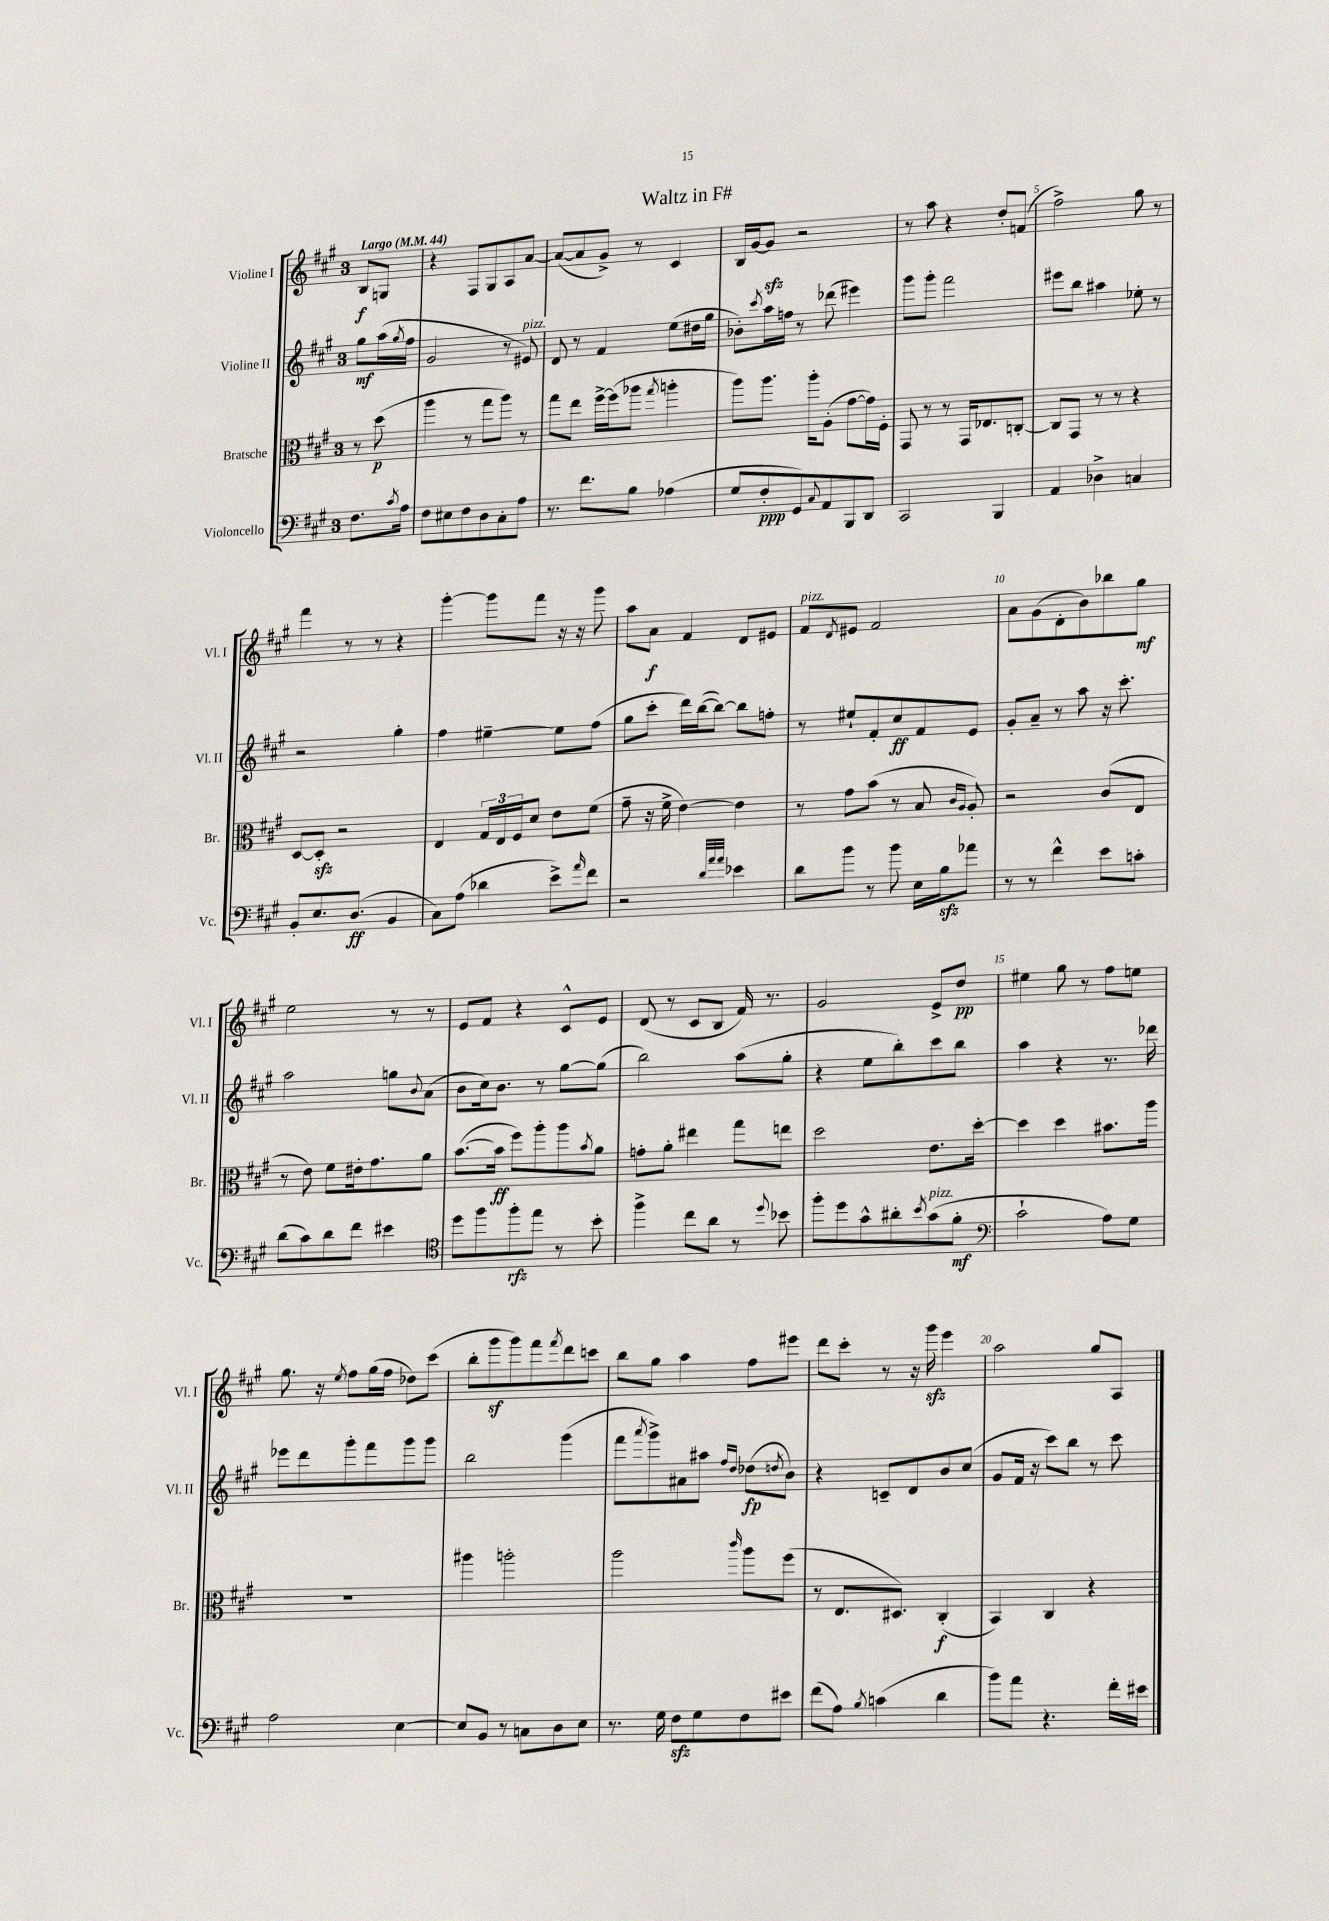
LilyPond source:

\header { title = "Waltz in F#" }
<<
\new StaffGroup <<
\new Staff = "s0" \with { instrumentName = "Violine I" shortInstrumentName = "Vl. I" } {
    \clef treble \key a \major \once \override Staff.TimeSignature.style = #'single-digit \time 3/4 \partial 4 \tempo "Largo" 4 = 44
    b8\f g8 |
    r4 fis8 gis8 a8 a'8~ |
    a'8~( a'8 gis'8->) r8 cis'4 |
    b16 gis'16~ gis'8\sfz r2 |
    r8 a''8 r4 d''8-. f'8( |
    fis''2->) gis''8 r8 |
    fis'''4 r8 r8 r4 |
    gis'''4~-. gis'''8 fis'''8 r16 r16 gis'''8 |
    a''8 a'8\f fis'4 d'8 eis'8 |
    fis'8^\markup { \italic "pizz." } \acciaccatura { d'8 } eis'8 fis'2 |
    a'8 gis'8( d'8-. b'8) bes''8 gis''8\mf |
    e''2 r8 r8 |
    e'8 fis'8 r4 cis'8-^ e'8 |
    d'8( r8 cis'8 b8 fis'16) r8. |
    gis'2 e'8-> d''8\pp |
    eis''4 gis''8 r8 fis''8 e''8 |
    gis''8. r16 \acciaccatura { e''8 } fis''8 gis''16( fis''16 des''8) cis'''8( |
    b''8-. gis'''8\sf gis'''8) fis'''8 \acciaccatura { fis'''8 } d'''8 c'''8 |
    b''8 gis''8 a''4 fis''8 eis'''8 |
    d'''8 cis'''8-. r8 r16 gis'''16\sfz e'''4 |
    a''2 gis''8 a8 \bar "|." |
}
\new Staff = "s1" \with { instrumentName = "Violine II" shortInstrumentName = "Vl. II" } {
    \clef treble \key a \major \once \override Staff.TimeSignature.style = #'single-digit \time 3/4 \partial 4
    gis''8\mf a''16( \acciaccatura { gis''8 } fis''16 |
    gis'2 r8 eis'8^\markup { \italic "pizz." }) |
    d'8 r8 fis'4 e''8( dis''16 gis''16 |
    bes'8-.) \acciaccatura { cis'''8 } a''16 f''16 r8 des'''8( eis'''4) |
    gis'''8 gis'''8-. fis'''2 |
    eis'''8 b''8 ais''4 ees''8-. r8 |
    r2 gis''4-. |
    fis''4 eis''4~-- eis''8 fis''8( |
    gis''8 cis'''8-. d'''16) b''16~( b''8~) b''8 f''8-. |
    r8 eis''8-! fis'8-. cis''8\ff fis'8 e'8 |
    gis'8-. a'8-- r8 a''8 r16 cis'''8.-. |
    a''2 g''8 \appoggiatura { b'8 } a'8( |
    b'8 cis''16) b'8. r8 gis''8~ gis''8( |
    b''2) a''8( gis''8-. |
    r4 e''8 b''8-.) cis'''8 b''8 |
    a''4 r4 r8. des'''16 |
    ees'''8 d'''8 gis'''8-. fis'''8 gis'''8 gis'''8 |
    b''2 gis'''4( |
    fis'''8 \acciaccatura { a'''8 } gis'''8->) ais'8 ais''8 \grace { fis''16 d''16 } des''8\fp( \acciaccatura { d''8 } b'8) |
    r4 c'8-- d'8 b'8 cis''8( |
    gis'8 fis'16 r16 cis'''8) b''8 r8 cis'''8 \bar "|." |
}
\new Staff = "s2" \with { instrumentName = "Bratsche" shortInstrumentName = "Br." } {
    \clef alto \key a \major \once \override Staff.TimeSignature.style = #'single-digit \time 3/4 \partial 4
    r8 d''8\p( |
    a''4 r8 gis''8 a''8) r8 |
    gis''8 e''8 fis''16~-> fis''16( aes''8 \acciaccatura { gis''8 } a''4-. |
    a''8) a''8. a''16-. a8-.( gis'8~ gis'16) fis16-. |
    gis,8 r8 r8 gis,16 ees8. c8~-. |
    c8 gis,8 r8 r8 r4 |
    d8~ d8-.\sfz r2 |
    e4 \tuplet 3/2 { gis16 e16 fis16 } d'8 e'8 fis'8( |
    gis'8-- r16 fis'16-> e'4~) e'4 |
    r8 gis'8 b'8( r8 b8 \grace { cis'16 a16 } a8-.) |
    r2 cis'8( e8 |
    r8 e'8) fis'8 eis'16-. gis'8. a'8 |
    b'8.~( b'16\ff fis''8) a''8-. a''8 \acciaccatura { b'8 } a'8 |
    g'8-. a'8-. eis''4 gis''8 e''8 |
    d''2 e'8. d''16~-. |
    d''4 d''4 bis'8. a''16 |
    R2. |
    ais''4 a''2-. |
    a''2 \grace { cis'''16 } a''8 fis''8( |
    r8 e8. dis8.) cis4-.\f( |
    b,4) cis4 r4 \bar "|." |
}
\new Staff = "s3" \with { instrumentName = "Violoncello" shortInstrumentName = "Vc." } {
    \clef bass \key a \major \once \override Staff.TimeSignature.style = #'single-digit \time 3/4 \partial 4
    fis8. \acciaccatura { cis'8 } a16 |
    fis8 eis8 fis8 d8 cis8-. a8 |
    r8. fis'8. b8 aes4( |
    gis8 fis8-.\ppp gis,8) \appoggiatura { cis8 } a,8 b,,8 d,8 |
    cis,2 b,,4 |
    a,4 des4-> c4 |
    b,8-. e8. d8.\ff( b,4 |
    cis8) a8( des'4 e'8->) \grace { a'16 } fis'8 |
    r2 \grace { d'32 a'32 a'32 } ees'4 |
    d'8 b'8 r8 b'8 e16 b16\sfz aes'8 |
    r8 r8 fis'4-^ e'8 c'8-. |
    d'8( cis'8) d'8 fis'8 eis'4 |
    \clef tenor d''8 fis''8 fis''8-.\rfz e''8 r8 b'8-. |
    fis''4-> cis''8 a'8 r8 \appoggiatura { d''8 } bes'8 |
    fis''8-. d''8 gis'8-^ ais'8-. \acciaccatura { b'8 } gis'8^\markup { \italic "pizz." }( fis'8-.\mf |
    \clef bass cis'2-! a8) gis8 |
    a2 e4~ |
    e8 b,8 r8 c8 d8 e8 |
    r8. gis16 fis8\sfz gis8 fis8 eis'8 |
    fis'8( a8) \acciaccatura { b8 } c'4( d'4 |
    b'8) a'8 r4. fis'16-. eis'16 \bar "|." |
}
>>
>>
\layout { \context { \Score \override BarNumber.break-visibility = ##(#f #t #t) barNumberVisibility = #(every-nth-bar-number-visible 5) } }
